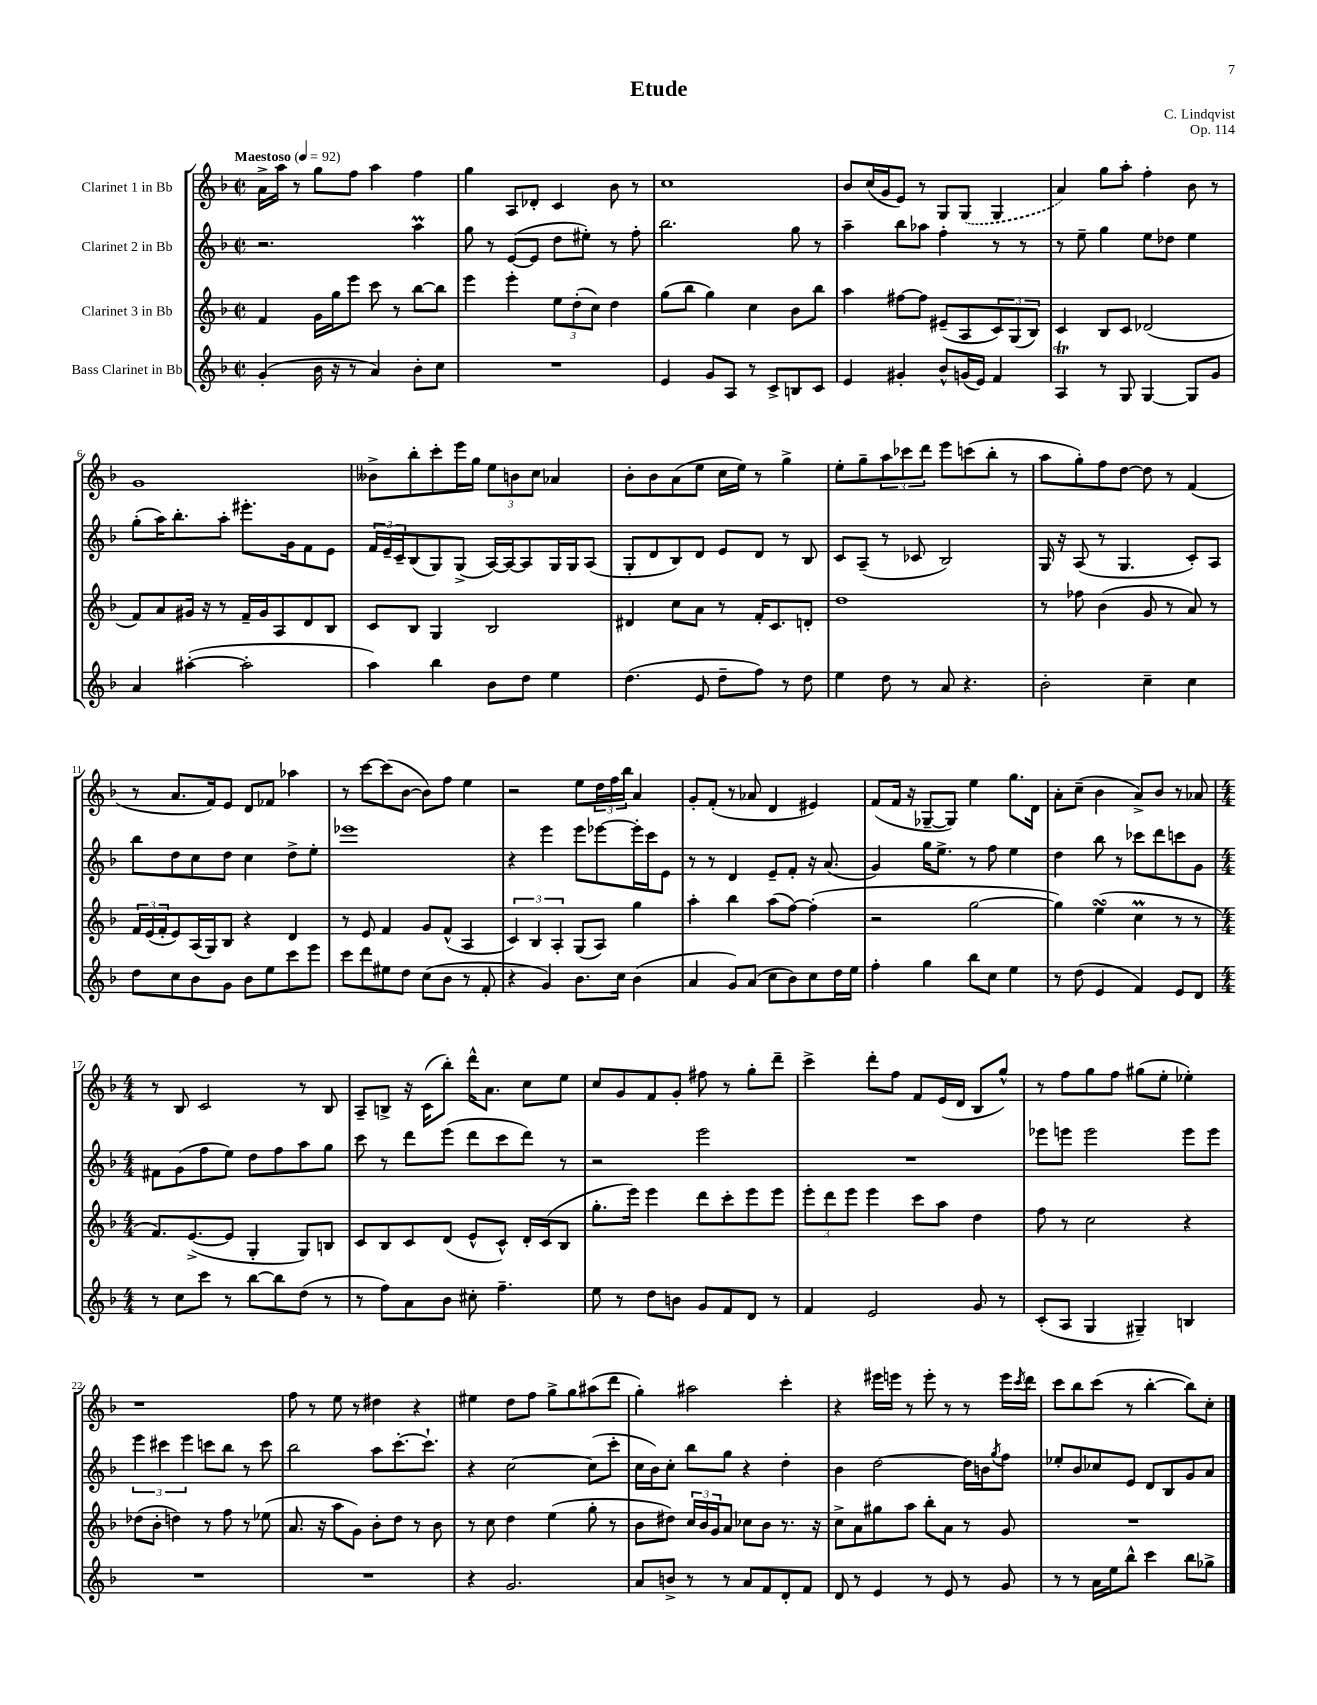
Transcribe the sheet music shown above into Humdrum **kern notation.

**kern	**kern	**kern	**kern
*staff4	*staff3	*staff2	*staff1
*clefG2	*clefG2	*clefG2	*clefG2
*k[b-]	*k[b-]	*k[b-]	*k[b-]
*M2/2	*M2/2	*M2/2	*M2/2
*met(c|)	*met(c|)	*met(c|)	*met(c|)
*MM92	*MM92	*MM92	*MM92
(4g'	4f	2.r	16a^
.	.	.	16aa
.	.	.	8r
16b-	16g	.	8gg
16r	16gg	.	.
8r	8eee	.	8ff
4a)	8ccc	.	4aa
.	8r	.	.
8b-'	[8bb-	4aa	4ff
8cc	8bb-]	.	.
=	=	=	=
1r	4eee	8gg	4gg
.	.	8r	.
.	4eee'	([8e	8A
.	.	8e]	8d-'
.	12ee	8dd	4c
.	(12dd'	.	.
.	.	8ee#')	.
.	12cc)	.	.
.	4dd	8r	8b-
.	.	8ff'	8r
=	=	=	=
4e	(8gg	2.bb-	1cc
.	8bb-	.	.
8g	4gg)	.	.
8A	.	.	.
8r	4cc	.	.
8c^	.	.	.
8B	8b-	8gg	.
8c	8bb-	8r	.
=	=	=	=
4e	4aa	4aa~	8b-
.	.	.	(16cc
.	.	.	16g
4g#'	[8ff#	8bb-	8e)
.	8ff#]	8aa-	8r
8b-^^	(8e#~	4ff'	8G
(16g	8A	.	(8G
16e)	.	.	.
4f	12c)	8r	4G
.	(12G	.	.
.	.	8r	.
.	12B-)	.	.
=	=	=	=
4A	4c	8r	4a)
.	.	8ee~	.
8r	8B-	4gg	8gg
8G	8c	.	8aa'
[4G	(2d-	8ee	4ff'
.	.	8dd-	.
8G]	.	4ee	8b-
8g	.	.	8r
=	=	=	=
4a	8f)	(8gg'	1g
.	8a	16aa)	.
.	.	8.bb-'	.
([4aa#'	16g#	.	.
.	16r	.	.
.	8r	8aa'	.
2aa#']	16f~	8.eee#'	.
.	16g#	.	.
.	8A	.	.
.	.	16g	.
.	8d	8f	.
.	8B-	8e	.
=	=	=	=
4aa)	8c	24f	8b--^
.	.	24e~	.
.	.	24c~	.
.	8B-	(8B-	8bb-'
4bb-	4G	8G)	8ccc'
.	.	(8G^	16eee
.	.	.	16gg
8b-	2B-	[16A)	12ee
.	.	16A_	.
.	.	.	12b
8dd	.	8A]	.
.	.	.	12cc
4ee	.	16G	4a-
.	.	16G	.
.	.	(8A	.
=	=	=	=
(4.dd	4d#	8G'	8b-'
.	.	8d	8b-
.	8cc	8B-)	(8a
8e	8a	8d	8ee
8dd~	8r	8e	16cc
.	.	.	16ee)
8ff)	16f'	8d	8r
.	8.c	.	.
8r	.	8r	4gg^
8dd	8d'	8B-	.
=	=	=	=
4ee	1dd	8c	8ee'
.	.	(8A~	8gg~
8dd	.	8r	12aa
.	.	.	12ccc-
8r	.	8c-	.
.	.	.	12ddd
8a	.	2B-)	8eee
4.r	.	.	(8ccc
.	.	.	8bb-'
.	.	.	8r
=	=	=	=
2b-'	8r	16G	8aa
.	.	16r	.
.	8ff-	(8A	8gg')
.	(4b-	8r	8ff
.	.	4.G	[8dd
4cc~	8g	.	8dd]
.	8r	.	8r
4cc	8a)	8c')	(4f
.	8r	8A	.
=	=	=	=
8dd	24f	8bb-	8r
.	(24e	.	.
.	24f'	.	.
8cc	8e)	8dd	8.a
8b-	(16A	8cc	.
.	16G)	.	16f)
8g	8B-	8dd	8e
8b-	4r	4cc	8d
8ee	.	.	8f-
8ccc	4d	8dd^	4aa-
8eee	.	8ee'	.
=	=	=	=
8ccc	8r	1eee-	8r
8ddd	8e	.	[8ccc
8ee#	4f	.	(8ccc]
8dd	.	.	[8b-
(8cc	8g	.	8b-])
8b-	(8f^^	.	8ff
8r	4A	.	4ee
8f'	.	.	.
=	=	=	=
4r	6c)	4r	2r
.	6B-	.	.
4g)	.	4eee	.
.	6A'	.	.
8.b-	(8G	8eee	8ee
.	8A)	[8eee-	24dd
.	.	.	24ff
16cc	.	.	.
.	.	.	24bb-
(4b-	4gg	16eee-']	4a
.	.	16ccc	.
.	.	8e	.
=	=	=	=
4a	4aa'	8r	8g'
.	.	8r	(8f'
8g)	4bb-	4d	8r
(8a	.	.	8a-
8cc	(8aa	8e~	4d
8b-)	[8ff)	8f'	.
8cc	(4ff']	16r	4e#)
.	.	(8.a	.
16dd	.	.	.
16ee	.	.	.
=	=	=	=
4ff'	2r	4g)	(8f
.	.	.	16f
.	.	.	16r
4gg	.	16gg	[8G-~
.	.	8.ee^	.
.	.	.	8G-])
8bb-	[2gg	8r	4ee
8cc	.	8ff	.
4ee	.	4ee	8.gg
.	.	.	16d
=	=	=	=
8r	4gg])	4dd	8a'
(8dd	.	.	(8cc~
4e	(4ee	8bb-	4b-
.	.	8r	.
4f)	4cc	8ccc-	8a^)
.	.	8ddd	8b-
8e	8r	8ccc	8r
8d	8r	8g	8a-
=	=	=	=
*M4/4	*M4/4	*M4/4	*M4/4
8r	8.f)	8f#	8r
8cc	.	(8g	8B-
.	([8.e^	.	.
8ccc	.	8ff	2c
8r	8e]	8ee)	.
[8bb-	4G'	8dd	.
8bb-]	.	8ff	.
(8dd	8G)	8aa	8r
8r	8B	8gg	8B-
=	=	=	=
8r	8c	8ccc	8A~
8ff)	8B-	8r	8B^
8a	8c	8ddd	16r
.	.	.	(16c
8b-	(8d	(8eee	8bb-')
8cc#'	8e^^	8ddd	16ddd^^
.	.	.	8.a
4.ff~	8c^^)	8ccc	.
.	16d'	8ddd)	8cc
.	(16c	.	.
.	8B-	8r	8ee
=	=	=	=
8ee	8.gg'	2r	8cc
8r	.	.	8g
.	16eee)	.	.
8dd	4eee	.	8f
8b	.	.	8g'
8g	8ddd	2eee	8ff#
8f	8ccc'	.	8r
8d	8eee	.	8gg'
8r	8eee	.	8ddd~
=	=	=	=
4f	12eee'	1r	4ccc^
.	12ddd	.	.
.	12eee	.	.
2e	4eee	.	8ddd'
.	.	.	8ff
.	8ccc	.	8f
.	8aa	.	(16e
.	.	.	16d
8g	4dd	.	8B-
8r	.	.	8gg^^)
=	=	=	=
(8c'	8ff	8eee-	8r
8A	8r	8eee	8ff
4G	2cc	2eee	8gg
.	.	.	8ff
4G#~)	.	.	(8gg#
.	.	.	8ee'
4B	4r	8eee	4ee-')
.	.	8eee	.
=	=	=	=
1r	(8dd-	6eee	1r
.	8b-'	.	.
.	.	6ccc#	.
.	4dd)	.	.
.	.	6eee	.
.	8r	8ccc	.
.	8ff	8bb-	.
.	8r	8r	.
.	(8ee-	8ccc	.
=	=	=	=
1r	8.a	2bb-	8ff
.	.	.	8r
.	16r	.	.
.	8aa	.	8ee
.	8g)	.	8r
.	8b-'	8aa	4dd#
.	8dd	[8.ccc'	.
.	8r	.	4r
.	.	8.ccc`]	.
.	8b-	.	.
=	=	=	=
4r	8r	4r	4ee#
.	8cc	.	.
2.g	4dd	[2cc	8dd
.	.	.	8ff
.	(4ee	.	8gg^
.	.	.	8gg
.	8gg'	(8cc]	(8aa#
.	8r	8ccc'	8ddd
=	=	=	=
8a	8b-	16cc	4gg')
.	.	16b-)	.
8b^	8dd#)	8cc'	.
8r	24cc	8bb-	2aa#
.	24b-	.	.
.	24g	.	.
8r	8a	8gg	.
8a	8cc-	4r	.
8f	8b-	.	.
8d'	8.r	4dd'	4ccc'
8f	.	.	.
.	16r	.	.
=	=	=	=
8d	8cc^	4b-	4r
8r	8a	.	.
4e	8gg#	[2dd	16eee#
.	.	.	16eee
.	8aa	.	8r
8r	8bb-'	.	8eee'
8e	8a	.	8r
8r	8r	16dd]	8r
.	.	16b	.
.	.	8qgg	.
8g	8g	8ff	16eee
.	.	.	8qccc
.	.	.	16ddd
=	=	=	=
8r	1r	8ee-'	8ccc
8r	.	8b-	8bb-
16a	.	8cc-	(8ccc
16ee	.	.	.
8bb-^^	.	8e	8r
4ccc	.	8d	[4bb-'
.	.	8B-	.
8bb-	.	8g	8bb-])
8gg-^	.	8a	8cc'
==	==	==	==
*-	*-	*-	*-
